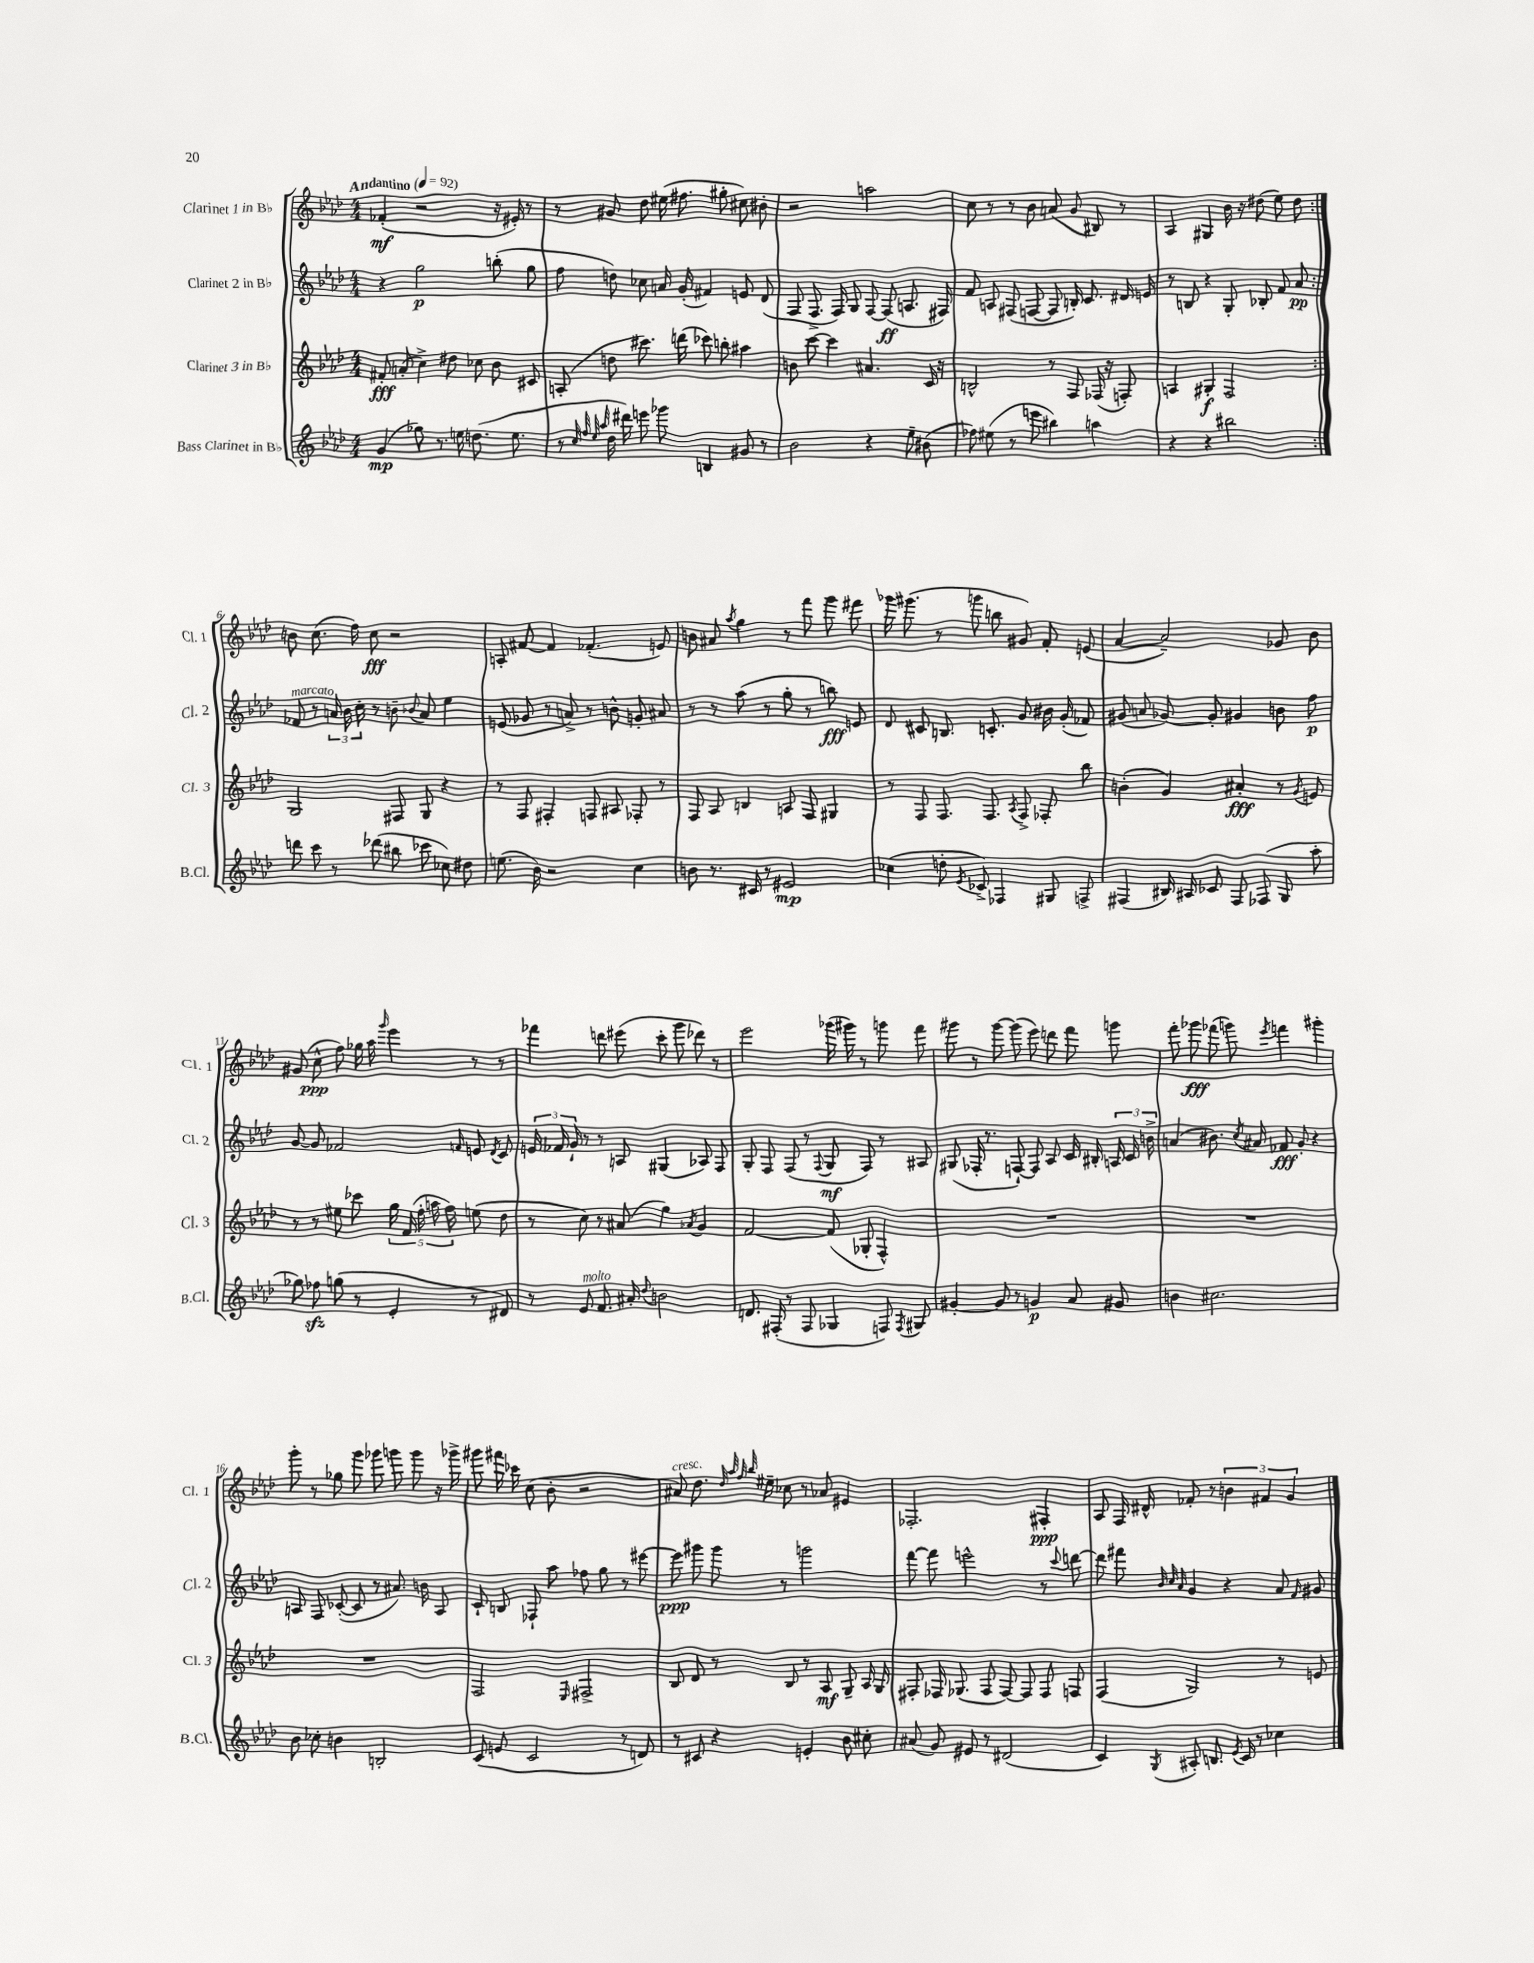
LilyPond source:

<<
\new StaffGroup <<
\new Staff = "s0" \with { instrumentName = "Clarinet 1 in Bb" shortInstrumentName = "Cl. 1" } {
    \clef treble \key aes \major \numericTimeSignature \time 4/4 \tempo "Andantino" 4 = 92
    \autoBeamOff \repeat volta 2 { fes'4-.\mf( r2 r16 eis'16-.) r8 |
    r8 gis'8 des''8 eis''16( fis''8. gis''8-. cis''8) bis'8-. |
    r2 a''2 |
    c''8 r8 r8 bes'8 a'8( g'8 bis8) r8 |
    aes4 gis4 bes'16 r16 dis''8( ees''8) dis''8 | }
    b'8 c''8.( f''16) c''8\fff r2 |
    a8-. fis'8~ fis'4 fes'4.-.( e'8) |
    b'8 ais'8 \acciaccatura { aes''8 } g''4 r8 f'''8 g'''8 fis'''8 |
    ges'''16 gis'''8.( r8 g'''8 b''8 gis'8) f'8-. e'8( |
    aes'4~ aes'2--) ges'8 bes'8 |
    gis'8( c''8-^\ppp f''8) ges''16 aes''16 \grace { g'''16 } ees'''4 r8 r8 |
    fes'''4 d'''8 eis'''8( c'''8-. g'''8 des'''8) r8 |
    ees'''2 ges'''16( gis'''16) r8 g'''8 f'''8 |
    gis'''8 r8 gis'''8~ gis'''8( ees'''8) d'''8 f'''8 g'''8 |
    f'''8-. ges'''8\fff fes'''8( g'''8) \acciaccatura { ees'''8 } f'''4 gis'''4-. |
    g'''8-. r8 ges''8 g'''8 ges'''8 g'''8 g'''8 r16 ges'''16-> |
    gis'''8 fis'''16 ces'''16 c''8( bes'8-. r2 |
    ais'8^\markup { \italic "cresc." }) des''8. \grace { des''32 aes''32 f''32 bes''32 } eis''16-- ces''8 r8 aes'8 eis'4 |
    fes2.-. fis4-.\ppp |
    aes8 f16 dis'16-^ fes'8-. r8 \tuplet 3/2 { b'4 fis'4 g'4 } \bar "|." |
}
\new Staff = "s1" \with { instrumentName = "Clarinet 2 in Bb" shortInstrumentName = "Cl. 2" } {
    \clef treble \key aes \major \numericTimeSignature \time 4/4
    \autoBeamOff \repeat volta 2 { r4 g''2\p b''8-.( g''8 |
    f''8 d''8) ces''8 a'16 g'16-.( fis'4) e'8 des'8( |
    f8 f8.-> f16) g8 f8~ f8\ff( a8. fis16) |
    f'8 a8 fis8( f8~ f8 b16-.) c'8. dis'16 e'16 |
    r8 b8 r4 g8-. bes8-. f'8 aes'8\pp | }
    fes'8^\markup { \italic "marcato" } r8 \tuplet 3/2 { a'16 bes'16 c''16-. } r8 b'8-- \appoggiatura { bes'8 } a'8 ees''4 |
    e'8( ges'8 r8 a'8->) r8 b'8-^ g'8-. ais'8 |
    r8 r8 aes''8( r8 g''8-. r8 b''8\fff) e'8 |
    des'8 cis'8 b8. c'8.-. g'8 bis'16 g'16-.( fes'8) |
    gis'8( a'8 ges'8~) ges'8-. gis'4 b'8 f''8\p |
    g'8~ g'8 fes'2 \grace { f'16 } e'8 \acciaccatura { des'8 } c'8 |
    \tuplet 3/2 { e'16 fes'16 g'16-! } r8 r8 a8 gis4( aes8) f8 |
    g8-. f8 f8( r8 \appoggiatura { f8 } g8\mf f8) r8 ais8 |
    gis8( fes16-. r8. f8~-!) f8 aes8 c'16 bis16-. \tuplet 3/2 { a16 c'16 b'16-> } |
    a'4( bis'8.) \acciaccatura { c''8 } ais'16 fes'8\fff g'8-. r4 |
    a8 f8 ces'8~-.( ces'8 r8 ais'8.) b'16 a8 |
    c'8-! b8 fes8-! aes''8 fes''8 g''8 r8 eis'''8~ |
    eis'''8\ppp gis'''8 gis'''8 r8 g'''2 |
    f'''8~ f'''8 e'''2-^ r8 \appoggiatura { c'''8 } d'''8~ |
    d'''8 fis'''8 \grace { bes'32 c''32 aes'32 } g'4 r4 aes'8 \grace { f'16 } gis'8 \bar "|." |
}
\new Staff = "s2" \with { instrumentName = "Clarinet 3 in Bb" shortInstrumentName = "Cl. 3" } {
    \clef treble \key aes \major \numericTimeSignature \time 4/4
    \autoBeamOff \repeat volta 2 { fis'8-.\fff a'8-.( c''4->) dis''8 ces''8 bes'8 cis'8 |
    a8-.( d''8 cis'''8.) d'''16( ces'''8) b''8-. ais''4 |
    b'8 c'''8~ c'''4 ais'4. c'16 r16 |
    b2-^ r8 f8 fes16( r16 f8-.) |
    a4 gis4-.\f f2 | }
    g2 fis8 g8 r4 |
    r8 f8 fis4-. f8 ais8 fes8-. r8 |
    f8 aes8 b4 a8 f8 gis4 |
    r8 f8 f8. f8. \acciaccatura { aes8 } f8-> fes8-. bes''8 |
    b'4-.( g'4) ais'4-.\fff r8 \acciaccatura { g'8 } e'8 |
    r8 r8 eis''8 ces'''8 \tuplet 5/4 { g''16 f'16( f''16-. a''16 f''16) } e''8( des''8 |
    r8 c''8) r8 ais'8( g''4) \acciaccatura { aes'8 } g'4 |
    f'2~ f'8( ges8-. f4-^) |
    R1 |
    R1 |
    R1 |
    f2 \grace { ees16 } fis2-> |
    bes8 des'8 r8 bes8 r8 aes8\mf g8-- aes16 g16 |
    fis8-. fes16 ges8.( fes8 fes8~) fes8 fes8 f8 |
    f4( g2) r8 e'8 \bar "|." |
}
\new Staff = "s3" \with { instrumentName = "Bass Clarinet in Bb" shortInstrumentName = "B.Cl." } {
    \clef treble \key aes \major \numericTimeSignature \time 4/4
    \autoBeamOff \repeat volta 2 { g'4\mp( ges''8) r8. e''16 d''8.( e''8. |
    r8 \grace { c''32 f''32 ees''32 aes''32 } des''16 dis'''16) e'''8 ges'''8 b4 gis'8 r8 |
    bes'2 r4 ees''8-- bis'8( |
    fes''8) eis''8( r8 e'''8 bis''4) a''4 |
    r4 r4 bis''2 | }
    d'''8 c'''8 r8 des'''8( bis''8 ces'''8 ces''8) dis''8 |
    e''8.( bes'16) r2 c''4 |
    b'8 r8. cis'16 r8 eis'2\mp |
    ces''4( d''8-. \acciaccatura { ees'8 } ces'8->) fes4 gis8 f8-> |
    fis4( bis16) ais16 ces'8 fis8 fes8( g8 aes''8-. |
    ges''8) fes''8\sfz g''8( r8 ees'4-. r8 dis'8) |
    r8 ees'8^\markup { \italic "molto" } f'8. ais'16-. \appoggiatura { des''8 } b'2 |
    d'8. fis16-.( r8 fis8 ges4 f8) \acciaccatura { f8 } gis8 |
    gis'4~-. gis'8 r8 g'4\p aes'8 gis'8 |
    b'4 cis''2. |
    bes'8 ces''8-. b'4 b2-. |
    c'8( e'8 c'2 r8 d'8) |
    r8 cis'8 r4 e'4-. bes'8 cis''8-. |
    ais'8( g'8) eis'8 r8 dis'2( |
    c'4) \acciaccatura { g8 } ais8-. b8. \acciaccatura { ees'8 } c'16 r8 ces''4 \bar "|." |
}
>>
>>
